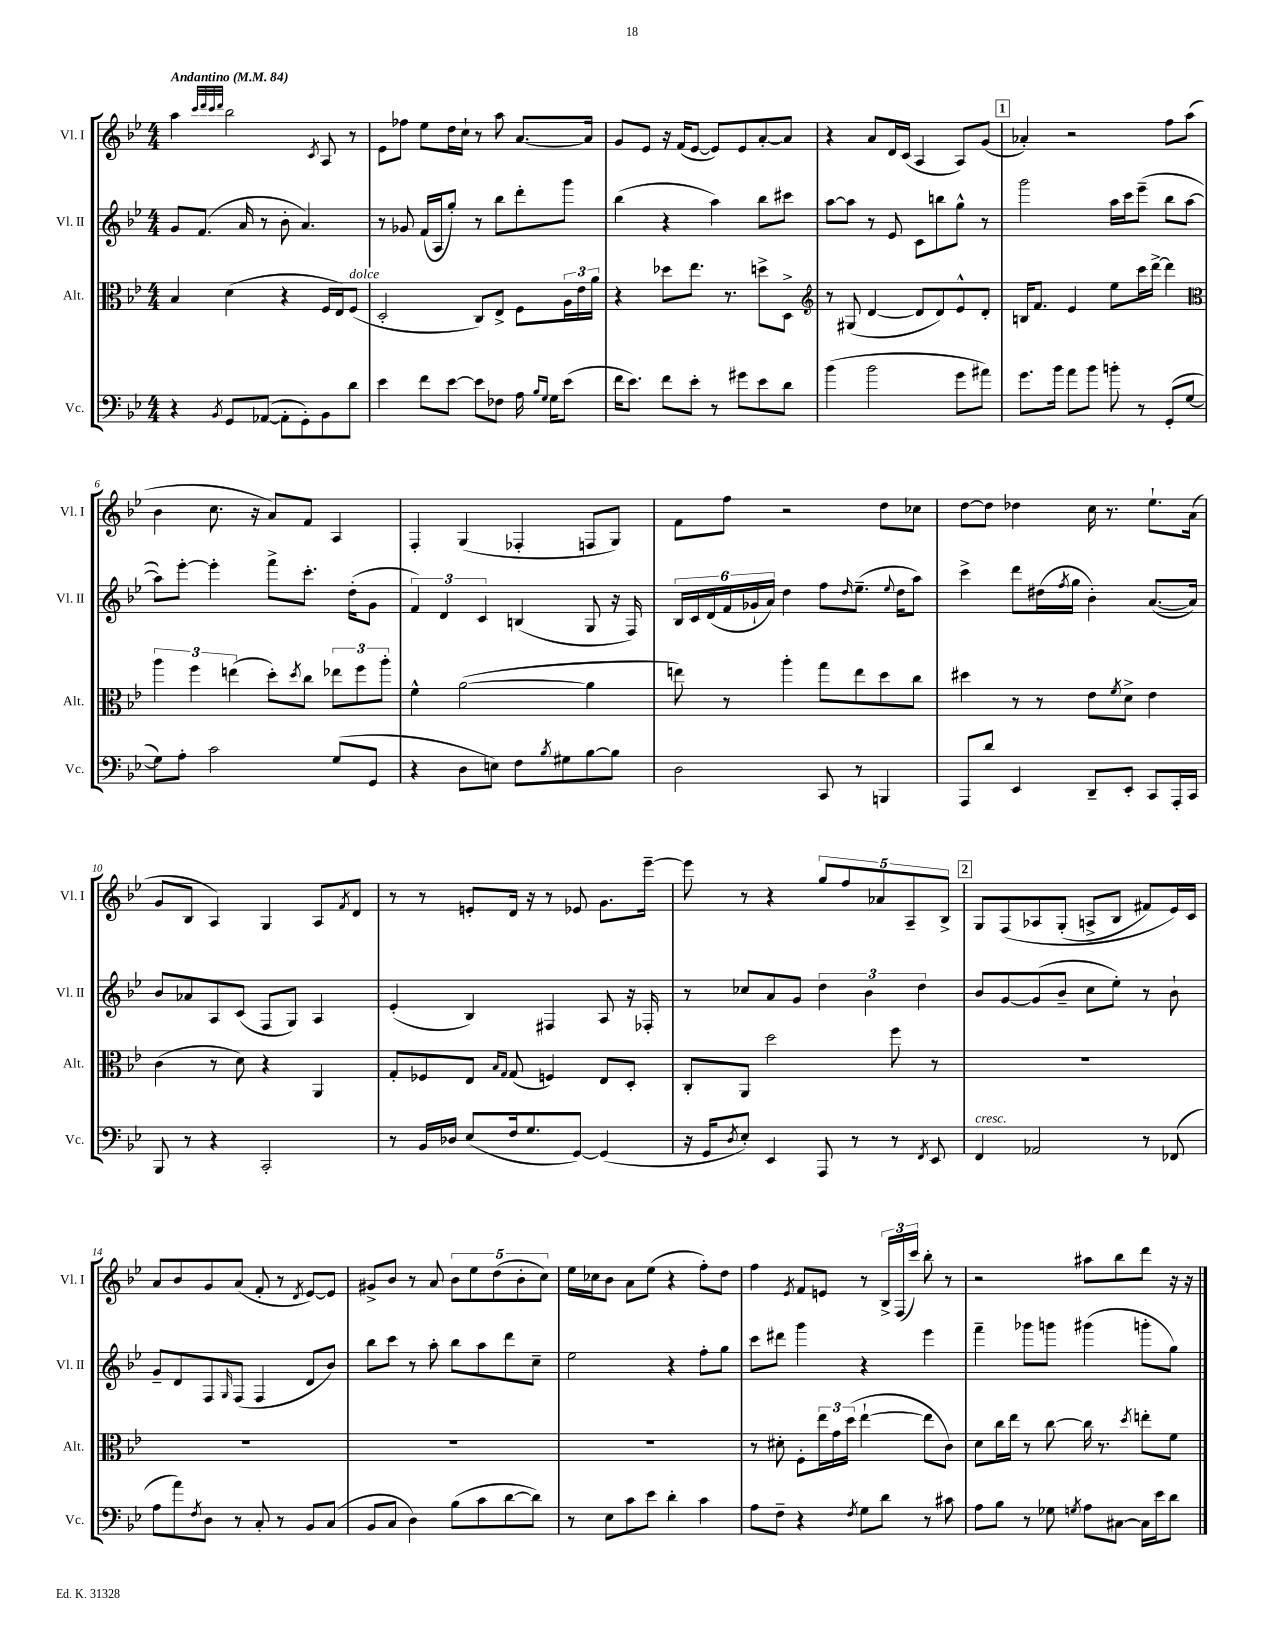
<<
\new StaffGroup <<
\new Staff = "s0" \with { instrumentName = "Vl. I" shortInstrumentName = "Vl. I" } {
    \clef treble \key bes \major \numericTimeSignature \time 4/4 \tempo "Andantino" 4 = 84
    a''4 \grace { c'''32 d'''32 c'''32 d'''32 } bes''2 \acciaccatura { c'8 } a8 r8 |
    ees'8 fes''8 ees''8 d''16 c''16-! r8 a''8 a'8.~ a'16 |
    g'8 ees'8 r16 f'16( ees'8~ ees'8) ees'8 a'8~-. a'8 |
    r4 a'8 d'16 c'16( a4 a8) g'8( |
    \mark \markup { \box "1" } aes'4-.) r2 f''8 a''8( |
    bes'4 c''8. r16 a'8) f'8 a4 |
    f4-. g4( fes4-. f8 g8) |
    f'8 f''8 r2 d''8 ces''8 |
    d''8~ d''8 des''4 c''16 r8. ees''8.-! a'16( |
    g'8 bes8 a4) g4 a8 \acciaccatura { f'8 } d'8 |
    r8 r8 e'8-. d'16 r16 r8 ees'8 g'8. ees'''16~-- |
    ees'''8 r8 r4 \tuplet 5/4 { g''8 f''8 aes'8 a8-- bes8-> } |
    \mark \markup { \box "2" } g8 f8\( aes8 g8-.( a8-> bes8 fis'8) ees'16\) c'16 |
    a'8 bes'8 g'8 a'8( f'8-. r8 \acciaccatura { d'8 } ees'8~) ees'8 |
    gis'8-> bes'8 r8 a'8 \tuplet 5/4 { bes'8 ees''8 d''8( bes'8-. c''8) } |
    ees''16 ces''16 bes'8 a'8 ees''8( r4 f''8-.) d''8 |
    f''4 \acciaccatura { ees'8 } f'8 e'8 r8 \tuplet 3/2 { bes16-> f16( c'''16) } bes''8-. r8 |
    r2 ais''8 bes''8 d'''8 r16 r16 \bar "|." |
}
\new Staff = "s1" \with { instrumentName = "Vl. II" shortInstrumentName = "Vl. II" } {
    \clef treble \key bes \major \numericTimeSignature \time 4/4
    g'8 f'8.( a'16 r8 bes'8-. a'4.) |
    r8 ges'8 f'16( a16 g''8-.) r8 bes''8 d'''8-. g'''8 |
    bes''4( r4 a''4) bes''8 cis'''8 |
    a''8~ a''8 r8 ees'8 c'8 b''8 g''8-^ r8 |
    \mark \markup { \box "1" } g'''2 a''16 c'''16 ees'''8--( bes''8 a''8~ |
    a''8) ees'''8~-. ees'''4-. f'''8-> c'''8.-. d''16-.( g'8 |
    \tuplet 3/2 { f'4) d'4 c'4 } b4( g8 r16 f16) |
    \tuplet 6/4 { bes16 c'16 d'16( f'16 ges'16-! a'16) } d''4 f''8 \grace { d''16 } ees''8.--( \appoggiatura { ees''8 } d''16 a''8) |
    c'''4-> d'''8 dis''16( \acciaccatura { f''8 } g''16 bes'4-.) a'8.~( a'16) |
    bes'8 aes'8 a8 c'8( f8 g8) a4 |
    ees'4-.( bes4) fis4 a8 r16 fes16-. |
    r8 ces''8 a'8 g'8 \tuplet 3/2 { d''4 bes'4 d''4 } |
    \mark \markup { \box "2" } bes'8 g'8~ g'8( bes'8-- c''8 ees''8-.) r8 bes'8-! |
    g'8-- d'8 f8 \grace { g16 } f8( f4 d'8 bes'8) |
    bes''8 c'''8 r8 a''8-. bes''8 a''8 d'''8 c''8-- |
    ees''2 r4 f''8-. g''8 |
    c'''8 dis'''8 g'''4 r4 ees'''4 |
    f'''4-- ges'''8 g'''8 gis'''4( g'''8-. g''8) \bar "|." |
}
\new Staff = "s2" \with { instrumentName = "Alt." shortInstrumentName = "Alt." } {
    \clef alto \key bes \major \numericTimeSignature \time 4/4
    bes4 d'4( r4 f16 ees16) f8^\markup { \italic "dolce" }( |
    d2-. c8) ees8-> f8 \tuplet 3/2 { a16 ees'16 a'16 } |
    r4 des''8 ees''8. r8. d''8-> d8-> |
    \clef treble r8 gis8( d'4~ d'8 d'8) ees'8-^ d'8-. |
    \mark \markup { \box "1" } b16 f'8. ees'4 ees''8 c'''16 d'''16~-> d'''4 |
    \clef alto \tuplet 3/2 { a''4 f''4 e''4( } d''8-.) \acciaccatura { d''8 } c''8 \tuplet 3/2 { ees''8 f''8 a''8-. } |
    f'4-^ a'2~( a'4 |
    e''8) r8 a''4-. g''8 e''8 d''8 c''8 |
    dis''4 r8 r8 ees'8 \acciaccatura { f'8 } d'8-> ees'4 |
    c'4( r8 d'8) r4 a,4 |
    g8-. fes8 ees8 \grace { bes16 g16 } g8( f4) ees8 d8-. |
    c8-. a,8 d''2 f''8 r8 |
    \mark \markup { \box "2" } R1 |
    R1 |
    R1 |
    R1 |
    r8 dis'8-. f8-. \tuplet 3/2 { ees''16 g'16 d''16( } ees''4~-! ees''8 c'8) |
    d'8 c''16 ees''16 r8 c''8~ c''16 r8. \acciaccatura { d''8 } e''8-. f'8 \bar "|." |
}
\new Staff = "s3" \with { instrumentName = "Vc." shortInstrumentName = "Vc." } {
    \clef bass \key bes \major \numericTimeSignature \time 4/4
    r4 \acciaccatura { bes,8 } g,8 aes,8~( aes,8-. g,8-.) bes,8 d'8 |
    ees'4 f'8 ees'8~ ees'8 fes8 a16 \grace { bes16 g16 } g16 ees'8( |
    f'16 ees'8.) f'8 ees'8-. r8 gis'8 ees'8 d'8 |
    bes'4( bes'2 g'8 ais'8) |
    \mark \markup { \box "1" } g'8. bes'16 a'8 bes'8 b'8-. r8 g,8-.( g8~ |
    g8) a8-. c'2 g8( g,8 |
    r4 d8 e8) f8 \acciaccatura { bes8 } gis8 bes8~ bes8 |
    d2 c,8 r8 b,,4 |
    a,,8 d'8 ees,4 d,8-- ees,8-. c,8 a,,16-. c,16 |
    bes,,8 r8 r4 c,2-. |
    r8 bes,16 des16 ees8( f16 g8. g,8~) g,4( |
    r16 g,16 \acciaccatura { d8 } ees8-.) ees,4 a,,8 r8 r8 \acciaccatura { f,8 } ees,8 |
    \mark \markup { \box "2" } f,4^\markup { \italic "cresc." } aes,2 r8 fes,8( |
    a8 a'8) \acciaccatura { f8 } d8 r8 c8-. r8 bes,8 c8( |
    bes,8 c8 d4) bes8( c'8 d'8~ d'8) |
    r8 ees8 c'8 ees'8 d'4-. c'4 |
    a8 f8-- r4 \acciaccatura { f8 } g8 d'8 r8 cis'8 |
    a8 bes8 r8 ges8 \acciaccatura { g8 } a8 cis8~ cis16 ees'16 d'8 \bar "|." |
}
>>
>>
